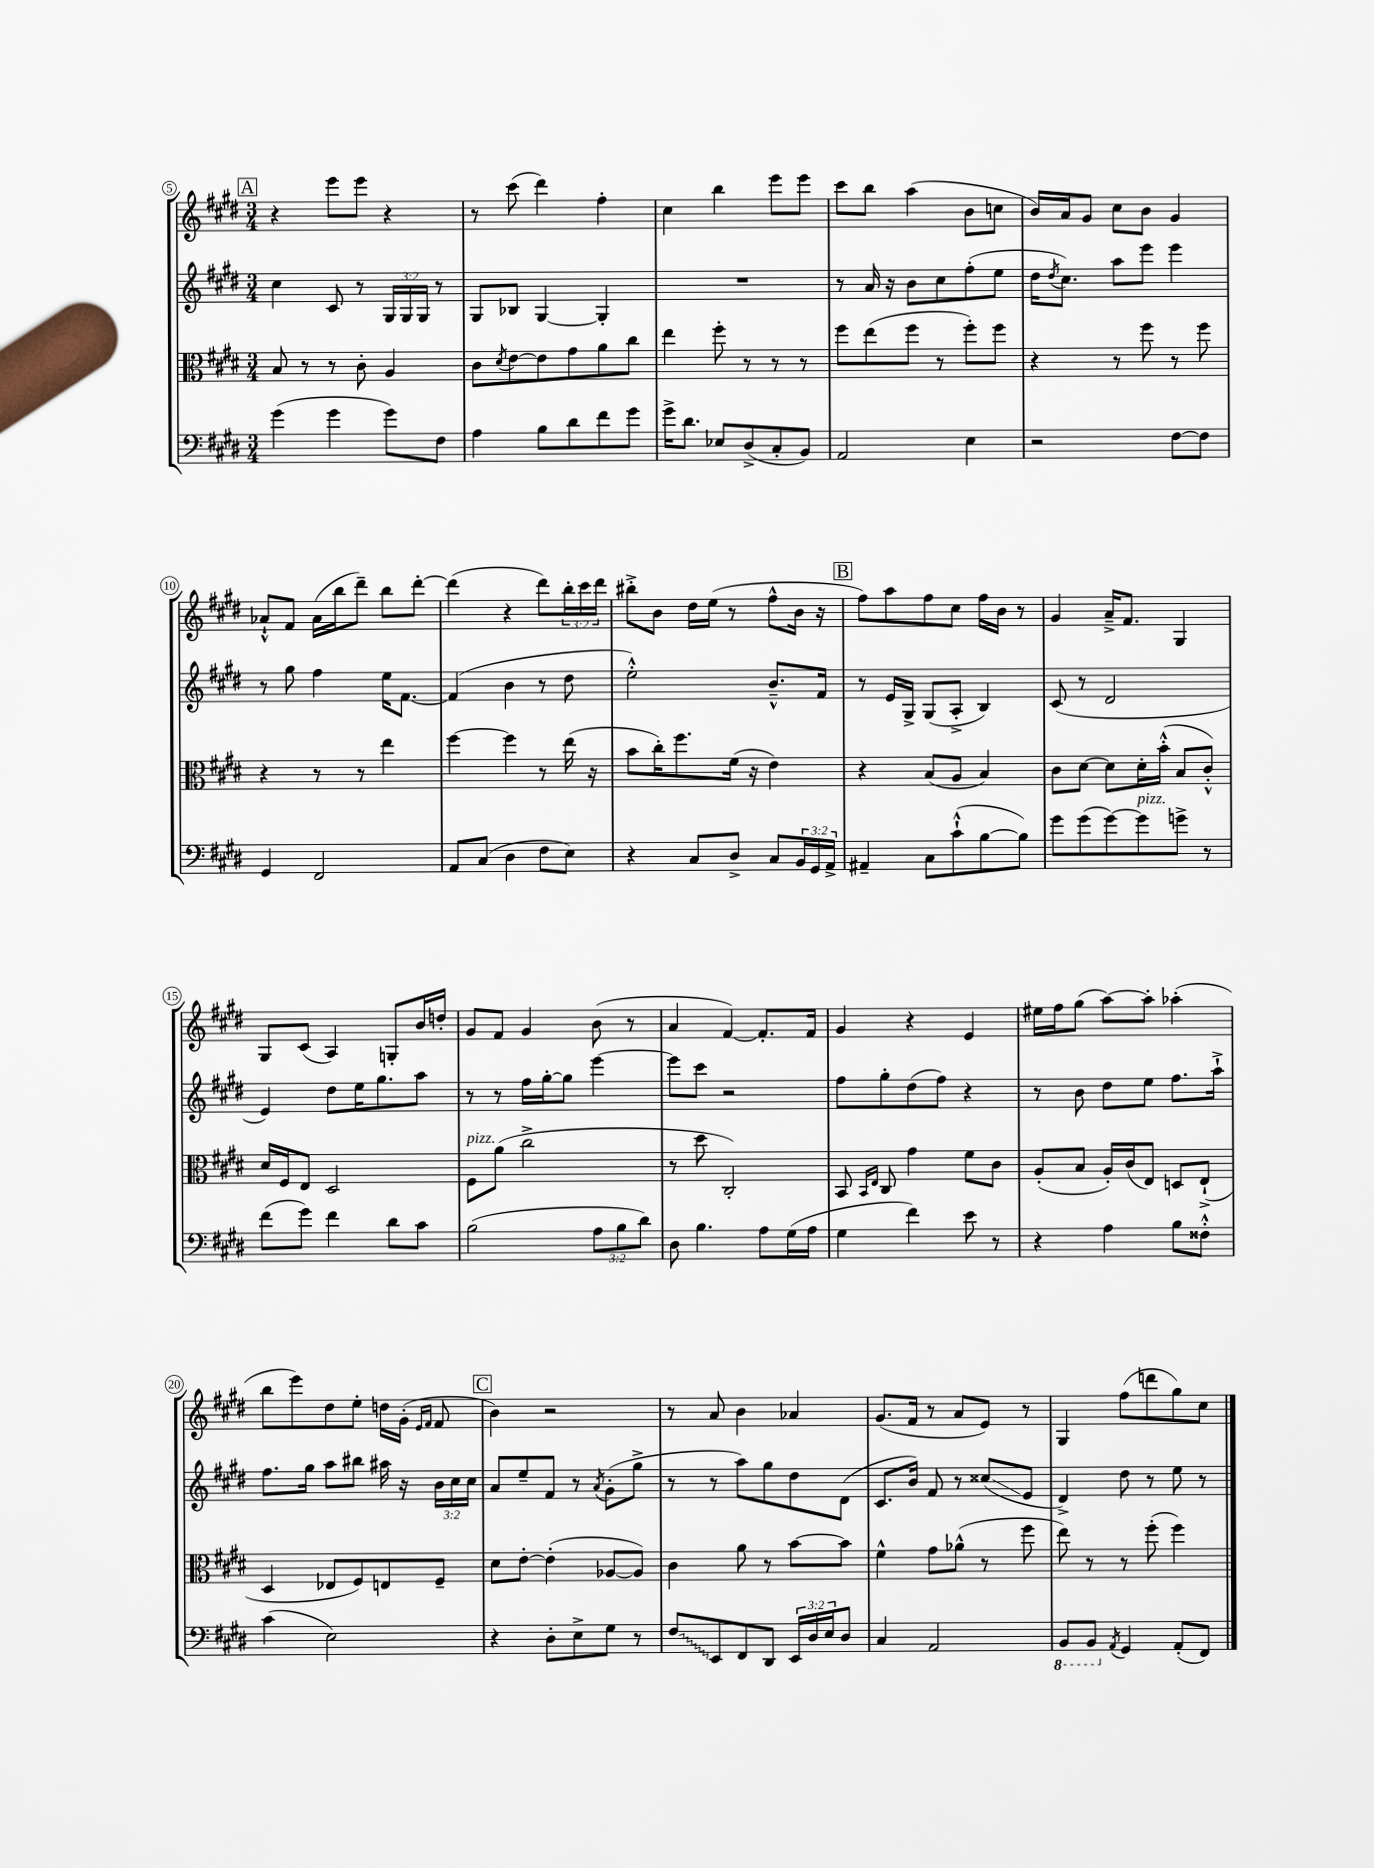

**kern	**kern	**kern	**kern
*staff4	*staff3	*staff2	*staff1
*clefF4	*clefC3	*clefG2	*clefG2
*k[f#c#g#d#]	*k[f#c#g#d#]	*k[f#c#g#d#]	*k[f#c#g#d#]
*M3/4	*M3/4	*M3/4	*M3/4
(4g#	8B	4cc#	4r
.	8r	.	.
4g#	8r	8c#	8eee
.	8c#'	8r	8eee
8g#)	4A	24G#	4r
.	.	24G#	.
.	.	24G#	.
8F#	.	8r	.
=	=	=	=
4A	8c#	8G#	8r
.	8qd#	.	.
.	[8e	8B-	(8ccc#
8B	8e]	[4G#	4ddd#)
8d#	8g#	.	.
8f#	8a	4G#']	4ff#'
8g#	8cc#	.	.
=	=	=	=
16g#^	4ee	2.r	4cc#
8.d#	.	.	.
8E-	8ff#'	.	4bb
(8D#^	8r	.	.
8C#'	8r	.	8eee
8BB)	8r	.	8eee
=	=	=	=
2AA	8ff#	8r	8ccc#
.	(8ee	16a	8bb
.	.	16r	.
.	8ff#	8b	(4aa
.	8r	8cc#	.
4E	8ff#')	(8ff#'	8b
.	8ff#	8ee	8cc
=	=	=	=
2r	4r	16dd#	16b)
.	.	8qdd#	.
.	.	8.cc#)	16a
.	.	.	8g#
.	8r	8aa	8cc#
.	8ff#	8eee	8b
[8F#	8r	4eee	4g#
8F#]	8ff#	.	.
=	=	=	=
4GG#	4r	8r	8a-`^^
.	.	8gg#	8f#
2FF#	8r	4ff#	(16a-
.	.	.	16bb
.	8r	.	8ddd#~)
.	4ee	16ee	8bb
.	.	[8.f#	.
.	.	.	[8ddd#'
=	=	=	=
8AA	[4ff#	(4f#]	(4ddd#]
(8C#	.	.	.
4D#	4ff#]	4b	4r
8F#	8r	8r	8ddd#)
8E)	(16ee	8dd#	24bb'
.	.	.	24ccc#
.	16r	.	.
.	.	.	24ddd#
=	=	=	=
4r	8b	2ee'^^)	8bb#'^
.	16cc#')	.	8b
.	8.ff#	.	.
8C#	.	.	16dd#
.	.	.	(16ee
8D#^	(16f#	.	8r
.	16r	.	.
8C#	4e)	8.b~^^	8ff#^^
24BB	.	.	16b
24GG#	.	.	.
.	.	16f#	16r
24AA^	.	.	.
=	=	=	=
4AA#~	4r	8r	8ff#)
.	.	16e	8aa
.	.	16G#^	.
8C#	(8B	(8G#	8ff#
(8c#`^^	8A	8A'^	8cc#
[8B	4B)	4B)	16ff#
.	.	.	16b
8B])	.	.	8r
=	=	=	=
8g#	8c#	(8c#	4g#
(8g#	[8d#	8r	.
[8g#)	8d#]	2d#	16a~^
.	.	.	8.f#
8g#]	16d#'	.	.
.	(16b'^^	.	.
8g^	8B	.	4G#
8r	8c#'^^)	.	.
=	=	=	=
(8f#	16d#	4e)	8G#
.	16F#	.	.
8g#)	8E	.	(8c#
4f#	2D#	8dd#	4A)
.	.	16ee	.
.	.	8.gg#	.
8d#	.	.	8G'
8c#	.	8aa	16b
.	.	.	16dd'
=	=	=	=
(2B	8F#	8r	8g#
.	(8a	8r	8f#
.	2cc#^	16ff#	4g#
.	.	[16gg#'	.
.	.	8gg#]	.
12A	.	[4eee	(8b
12B	.	.	.
.	.	.	8r
12d#)	.	.	.
=	=	=	=
8D#	8r	8eee]	4a
4.B	8dd#	8ccc#	.
.	2C#')	2r	[4f#)
8A	.	.	8.f#']
(16G#	.	.	.
16A	.	.	16f#
=	=	=	=
4G#	8BB	8ff#	4g#
.	16qqBB	.	.
.	16qqE	.	.
.	8C#	8gg#'	.
4f#)	4g#	(8dd#	4r
.	.	8ff#)	.
8e	8f#	4r	4e
8r	8c#	.	.
=	=	=	=
4r	(8A'	8r	16ee#
.	.	.	16ff#
.	8B	8b	(8gg#
4A	16A')	8dd#	[8aa)
.	(16c#	.	.
.	8E)	8ee	8aa']
8B	8D	8.ff#	(4aa-'
8F##'^^	(8E`^	.	.
.	.	16aa`^	.
=	=	=	=
(4c#	4D#	8.ff#	8bb
.	.	.	8eee)
.	.	16gg#	.
2E)	8E-	8aa	8dd#
.	8F#)	8bb#	8ee'
.	8E	16aa#	16dd
.	.	16r	(16g#'
.	.	.	16qqe
.	.	.	16qqf#
.	8F#~	24b	8f#
.	.	24cc#	.
.	.	24cc#	.
=	=	=	=
4r	8d#	8a	4b)
.	[8e'	8ee~	.
8D#'	(4e']	8f#	2r
8E^	.	8r	.
.	.	8qa	.
8G#	[8A-	(8g#'	.
8r	8A-])	8gg#^	.
=	=	=	=
8F#	4c#	8r	8r
8EE	.	8r	8a
8FF#	8a	8aa)	4b
8DD#	8r	8gg#	.
24EE	[8b	8dd#	4a-
24D#	.	.	.
24E	.	.	.
8D#	8b]	(8d#	.
=	=	=	=
4C#	4f#^^	8.c#	(8.g#
.	.	16b)	16f#
2AA	8g#	8f#	8r
.	(8a-^^	8r	8a
.	8r	(8cc##	8e)
.	8ff#	8e	8r
=	=	=	=
8BBB	8ee)	4d#^)	4G#
8BBB	8r	.	.
8qAA	.	.	.
4GG#	8r	8dd#	(8ff#
.	(8ff#'	8r	8ddd
(8AA'	4ff#)	8ee	8gg#)
8FF#)	.	8r	8cc#
==	==	==	==
*-	*-	*-	*-
